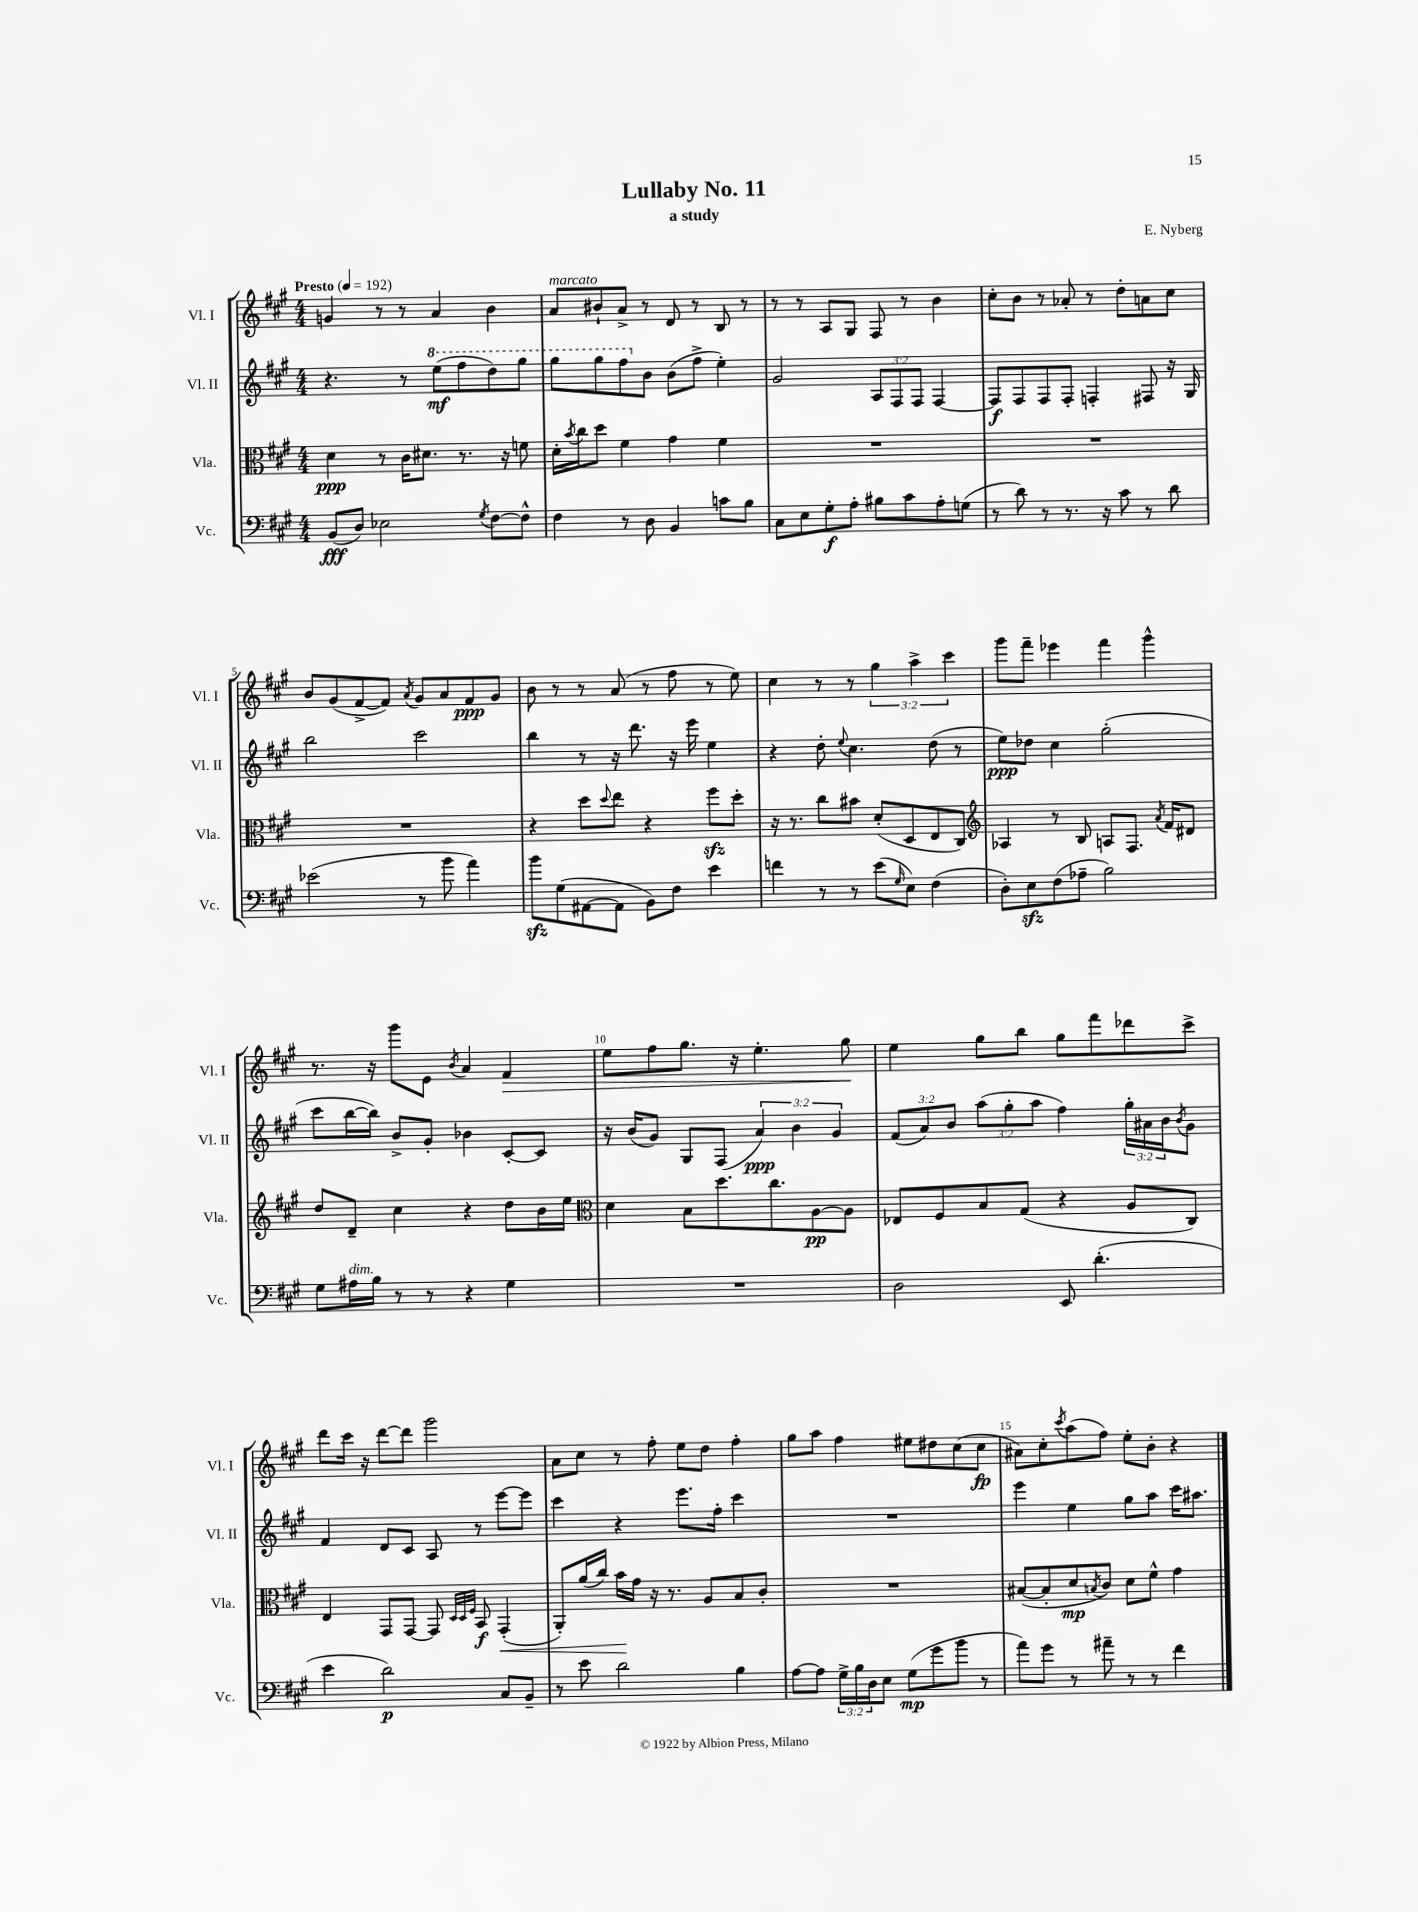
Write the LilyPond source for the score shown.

\header { title = "Lullaby No. 11" composer = "E. Nyberg" subtitle = "a study" }
<<
\new StaffGroup <<
\new Staff = "s0" \with { instrumentName = "Vl. I" shortInstrumentName = "Vl. I" } {
    \clef treble \key a \major \numericTimeSignature \time 4/4 \override Staff.TupletNumber.text = #tuplet-number::calc-fraction-text \tempo "Presto" 4 = 192
    g'4 r8 r8 a'4 b'4 |
    a'8^\markup { \italic "marcato" } bis'8-! a'8-> r8 d'8 r8 b8 r8 |
    r8 r8 a8 gis8 fis8 r8 b'4 |
    cis''8-. b'8 r8 aes'8-. r8 d''8-. a'8 cis''8 |
    b'8 gis'8( fis'8~-> fis'8) \acciaccatura { a'8 } gis'8 a'8 fis'8\ppp gis'8 |
    b'8 r8 r8 a'8( r8 fis''8 r8 e''8) |
    cis''4 r8 r8 \tuplet 3/2 { gis''4 a''4-> cis'''4 } |
    gis'''8 fis'''8-- ees'''4 fis'''4 gis'''4-^ |
    r8. r16 gis'''8 e'8 \acciaccatura { b'8 } a'4 fis'4\> |
    e''8 fis''8 gis''8. r16 e''4.-. gis''8\! |
    e''4 gis''8 b''8 gis''8 fis'''8 des'''8 cis'''8-> |
    d'''8 cis'''16 r16 d'''8~ d'''8 gis'''2 |
    a'8 cis''8 r8 fis''8-. e''8 d''8 fis''4-. |
    gis''8 a''8 fis''4 eis''8 dis''8 cis''8( cis''8\fp |
    ais'8) cis''8-. \acciaccatura { cis'''8 } a''8( fis''8) e''8-. b'8-. r4 \bar "|." |
}
\new Staff = "s1" \with { instrumentName = "Vl. II" shortInstrumentName = "Vl. II" } {
    \clef treble \key a \major \numericTimeSignature \time 4/4 \override Staff.TupletNumber.text = #tuplet-number::calc-fraction-text
    r4. r8 \ottava #1 e'''8\mf( fis'''8 d'''8) gis'''8 |
    gis'''8 gis'''8 fis'''8 \ottava #0 b'8 b'8( fis''8-> e''4-.) |
    gis'2 \tuplet 3/2 { a8 fis8 fis8 } fis4~ |
    fis8\f fis8 fis8 fis8-. f4-. fis8 r16 gis16 |
    b''2 cis'''2 |
    b''4 r8 r16 d'''8. r16 e'''16 e''4 |
    r4 d''8-. \appoggiatura { e''8 } cis''4. d''8( r8 |
    e''8\ppp) des''8 cis''4 gis''2-.( |
    cis'''8 b''16~ b''16) b'8-> gis'8-. bes'4 cis'8~-. cis'8 |
    r16 b'16( gis'8) gis8 fis8( \tuplet 3/2 { a'4\ppp) b'4 gis'4 } |
    \tuplet 3/2 { fis'8( a'8) b'8 } \tuplet 3/2 { a''8( gis''8-. a''8 } fis''4) \tuplet 3/2 { gis''16-. ais'16 b'16 } \acciaccatura { b'8 } gis'8 |
    fis'4 d'8 cis'8 a8 r8 e'''8~ e'''8 |
    cis'''4 r4 e'''8. fis''16-. cis'''4 |
    R1 |
    e'''4 e''4 gis''8 a''8 cis'''16 ais''8. \bar "|." |
}
\new Staff = "s2" \with { instrumentName = "Vla." shortInstrumentName = "Vla." } {
    \clef alto \key a \major \numericTimeSignature \time 4/4
    d'4\ppp r8 cis'16 dis'8. r8. r16 f'8 |
    d'16-. \acciaccatura { b'8 } cis''16 d''8 fis'4 gis'4 fis'4 |
    R1 |
    R1 |
    R1 |
    r4 d''8 \appoggiatura { d''8 } e''8 r4 fis''8\sfz d''8-. |
    r16 r8. cis''8 bis'8 d'8-.( d8 e8 cis8) |
    \clef treble aes4 r8 b8 a8 fis8. \acciaccatura { a'8 } fis'16 dis'8 |
    d''8 d'8-- cis''4 r4 d''8 b'16 e''16 |
    \clef alto d'4 b8 d''8. cis''8. a8~\pp a8 |
    ees8 fis8 b8 gis8( r4 a8 cis8) |
    e4 gis,8 gis,8~ gis,8 \grace { d32 d32 fis32 } b,8\f gis,4-.\<( |
    a,8-.) a'16( cis''16) b'16\! gis'16 r16 r8. a8 b8 cis'8-. |
    R1 |
    bis8~( bis8-. d'8\mp \acciaccatura { b8 } cis'8) d'8 fis'8-^ gis'4 \bar "|." |
}
\new Staff = "s3" \with { instrumentName = "Vc." shortInstrumentName = "Vc." } {
    \clef bass \key a \major \numericTimeSignature \time 4/4 \override Staff.TupletNumber.text = #tuplet-number::calc-fraction-text
    b,8\fff( d8) ees2 \acciaccatura { gis8 } fis8~ fis8-^ |
    fis4 r8 d8 b,4 c'8 b8 |
    cis8 e8 gis8-.\f a8-. bis8 cis'8 a8-. g8( |
    r8 d'8) r8 r8. r16 cis'8 r8 d'8 |
    ees'2( r8 b'8 a'4) |
    b'8\sfz gis8( ais,8~ ais,8 b,8) fis8 e'4 |
    f'4 r8 r8 e'8( \grace { gis16 } e8) fis4( |
    d8-.) e8\sfz fis8( aes8-- b2) |
    gis8 ais16^\markup { \italic "dim." } b16 r8 r8 r4 gis4 |
    R1 |
    d2 e,8 d'4.-.( |
    e'4 d'2\p) cis8 b,8-- |
    r8 e'8 d'2 b4 |
    a8~ a8 \tuplet 3/2 { gis16-> b16 d16 } e8 gis8\mp( gis'8 b'8 r8 |
    a'8) gis'8 r8 ais'8-- r8 r8 fis'4 \bar "|." |
}
>>
>>
\layout { \context { \Score \override BarNumber.break-visibility = ##(#f #t #t) barNumberVisibility = #(every-nth-bar-number-visible 5) } }
